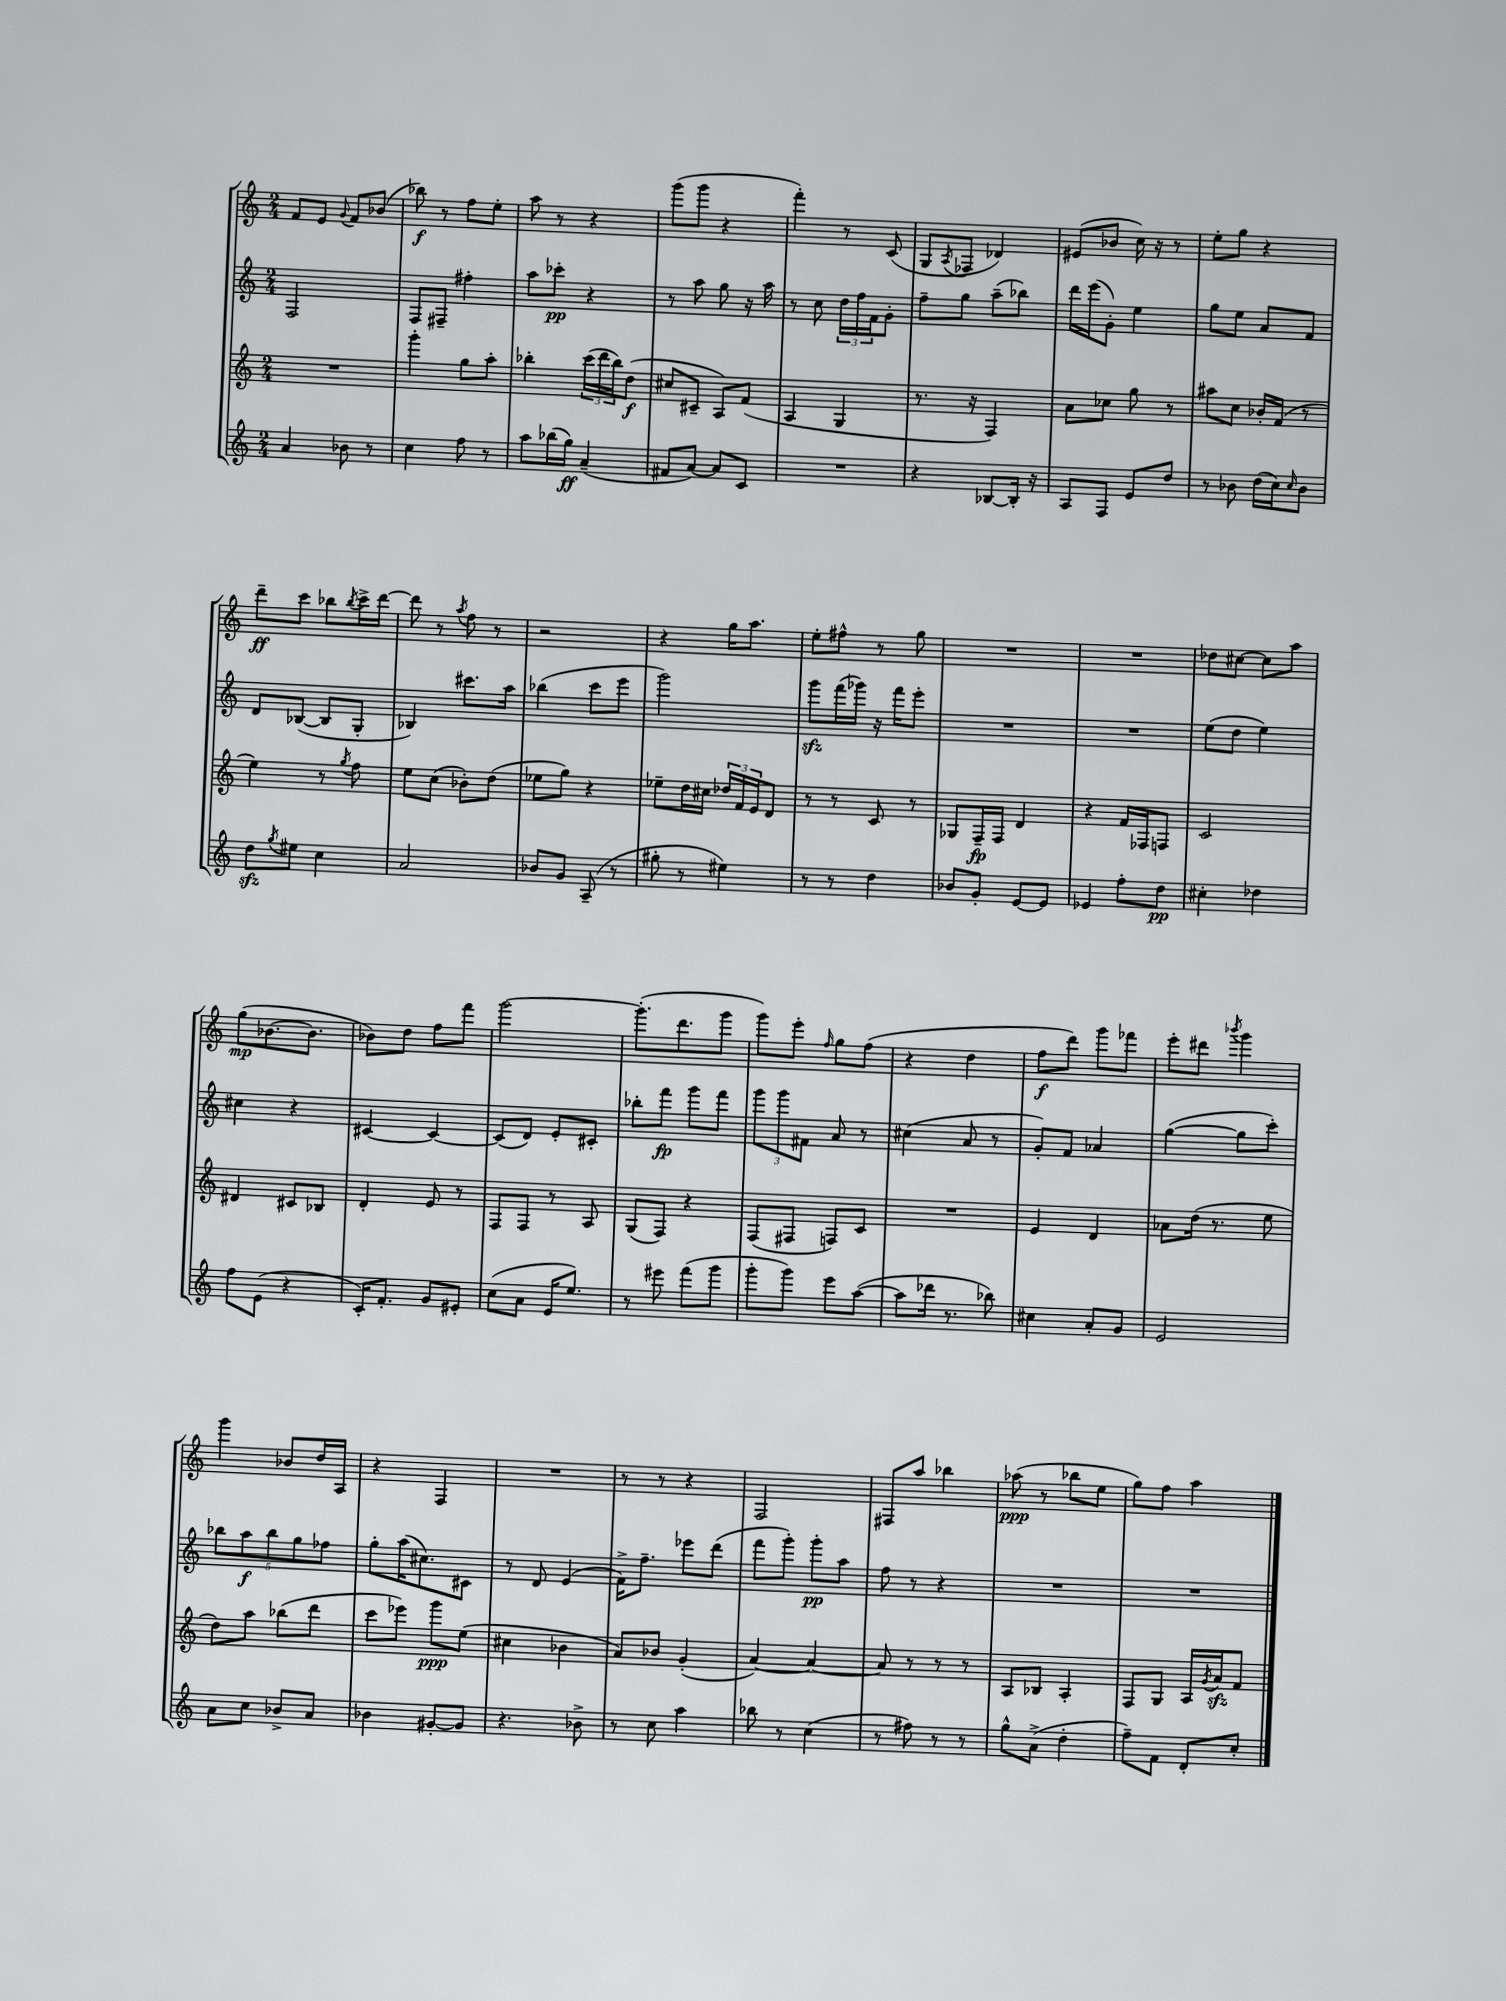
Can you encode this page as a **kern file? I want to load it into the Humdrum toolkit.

**kern	**kern	**kern	**kern
*staff4	*staff3	*staff2	*staff1
*clefG2	*clefG2	*clefG2	*clefG2
*k[]	*k[]	*k[]	*k[]
*M2/4	*M2/4	*M2/4	*M2/4
4a	2r	2F	8f
.	.	.	8e
.	.	.	8qqg
8b-	.	.	8f
8r	.	.	(8b-
=	=	=	=
4cc	4ggg'	8F	8bb-)
.	.	8F#~	8r
8ff	8gg	4ff#'	8ff
8r	8aa'	.	8ee'
=	=	=	=
8aa	4bb-'	8aa	8aa
(16bb-	.	8ccc-'	8r
16gg)	.	.	.
(4a~	(24ccc	4r	4r
.	24ddd	.	.
.	24bb-)	.	.
.	(8dd	.	.
=	=	=	=
8f#	8cc#	8r	(8ggg
[8a)	8c#~	8aa	8ggg
8a]	8A)	8gg	4r
8c	(8f	16r	.
.	.	16aa	.
=	=	=	=
2r	4A	8r	4fff')
.	.	8cc	.
.	4G	24dd	8r
.	.	24ff	.
.	.	24f	.
.	.	8g'	(8c
=	=	=	=
4r	8.r	8ff~	8G
.	.	.	8qA
.	.	8gg	8F-
.	16r	.	.
[8B-	4F)	(8aa~	4d-)
16B-']	.	8bb-)	.
16r	.	.	.
=	=	=	=
8A	8a	16ddd	(8e#
.	.	(16eee	.
8F	8cc-	8g')	8b-
8e	8gg	4ee	16cc)
.	.	.	16r
8dd	8r	.	8r
=	=	=	=
8r	8aa#	8gg	8ee'
8b-	8cc	8ee	8gg
(16dd	16b-'	8a	4r
16cc)	(16f	.	.
16qqcc	.	.	.
8b-	8r	8f	.
=	=	=	=
8dd	4ee)	8d	8ddd~
8qgg	.	.	.
8ee#	.	([8B-	8ccc
4cc	8r	8B-]	8bb-
.	8qgg	.	8qbb-
.	8ff	8G'	16ccc^
.	.	.	[16ddd
=	=	=	=
2a	8ee	4B-)	8ddd]
.	(8cc	.	8r
.	.	.	8qaa
.	8b-')	8.ccc#	8ff
.	(8dd	.	8r
.	.	16aa	.
=	=	=	=
8b-	8ee-	(4bb-	2r
8g	8gg)	.	.
(8A~	4r	8ccc	.
8r	.	8eee	.
=	=	=	=
8gg#'	8ee-~	2ggg)	4r
8r	16dd	.	.
.	16cc#	.	.
4ee#)	24dd-	.	16gg
.	24f	.	.
.	.	.	8.aa
.	24e	.	.
.	8d	.	.
=	=	=	=
8r	8r	8ggg	8ee'
8r	8r	(16fff	8ff#^^
.	.	16ggg-)	.
4dd	8c	16r	8r
.	.	16fff	.
.	8r	8eee'	8gg
=	=	=	=
8b-	8G-	2r	2r
8g'	16F~	.	.
.	16F	.	.
[8e	4d	.	.
8e]	.	.	.
=	=	=	=
4e-	4r	2r	2r
8ff'	16f	.	.
.	16F-	.	.
8dd	8F	.	.
=	=	=	=
4cc#'	2c	(8ee	8dd-
.	.	8dd	[8cc#
4dd-	.	4ee)	8cc#]
.	.	.	8aa
=	=	=	=
8ff	4d#	4cc#	(8gg
(8e	.	.	[8.b-
4r	8c#	4r	.
.	.	.	8.b-]
.	8B-	.	.
=	=	=	=
16c')	4d'	[4c#	8b-)
8.f'	.	.	.
.	.	.	8dd
8g	8e	4c#_	8ff
8e#'	8r	.	8fff
=	=	=	=
(8cc	8F	(8c#]	[2ggg
8a	8F	8d)	.
16e	8r	8e'	.
8.ee)	.	.	.
.	8A	8c#'	.
=	=	=	=
8r	(8G	8bb-'	(8.ggg']
8eee#	8F)	8fff	.
.	.	.	8.ddd
(8fff	4r	8ggg	.
8ggg	.	8fff	8ggg
=	=	=	=
8ggg'	(8F	12ggg	8ggg)
.	.	12ggg	.
8ggg)	8F#	.	8eee'
.	.	12f#	.
.	.	.	16qqff
8eee	8F)	8a	8gg
([8aa	8c	8r	(8ff
=	=	=	=
8aa]	2r	(4cc#	4r
16ddd-	.	.	.
8.r	.	.	.
.	.	8a	4dd
8bb-)	.	8r	.
=	=	=	=
4cc#	4e	8g')	8ff
.	.	8f	8ddd)
8a'	4d	4a-	8ggg
8g	.	.	8fff-
=	=	=	=
2e	8a-	([4gg	8eee'
.	(16dd	.	8ddd#
.	8.r	.	.
.	.	.	8qbbb-
.	.	8gg]	4ggg
.	8ee	8ccc')	.
=	=	=	=
8a	8dd)	10bb-	4ggg
.	.	10aa	.
8cc	8aa	.	.
.	.	10bb-	.
8b-^	(8bb-	.	8b-
.	.	10gg	.
8a	8ddd	.	16dd
.	.	10ff-	.
.	.	.	16A
=	=	=	=
4b-	8ccc	8gg'	4r
.	8eee-)	(16aa	.
.	.	8.cc#)	.
[8g#'	8ggg	.	4F
8g#]	(8ee	8c#	.
=	=	=	=
4.r	4cc#	8r	2r
.	.	8d	.
.	4b-	(4e	.
8b-^	.	.	.
=	=	=	=
8r	8a)	16f^)	8r
.	.	8.ff~	.
8cc	8b-	.	8r
4aa	(4g'	8eee-	4r
.	.	(8ddd	.
=	=	=	=
8bb-	[4a)	8fff	2F
8r	.	8ggg')	.
(4cc	4a_	8ggg'	.
.	.	8aa	.
=	=	=	=
8r	8a]	8ff	8F#
8ff#)	8r	8r	8aa
8r	8r	4r	4bb-
8r	8r	.	.
=	=	=	=
8gg^^	8A	2r	(8aa-
(8a^	8B-	.	8r
4dd'	4A'	.	8bb-
.	.	.	8ee
=	=	=	=
8ff~)	8F	2r	8gg)
8f	8G	.	8ff
8d'	16A	.	4aa
.	8qg	.	.
.	16a	.	.
8cc'	8f	.	.
==	==	==	==
*-	*-	*-	*-
